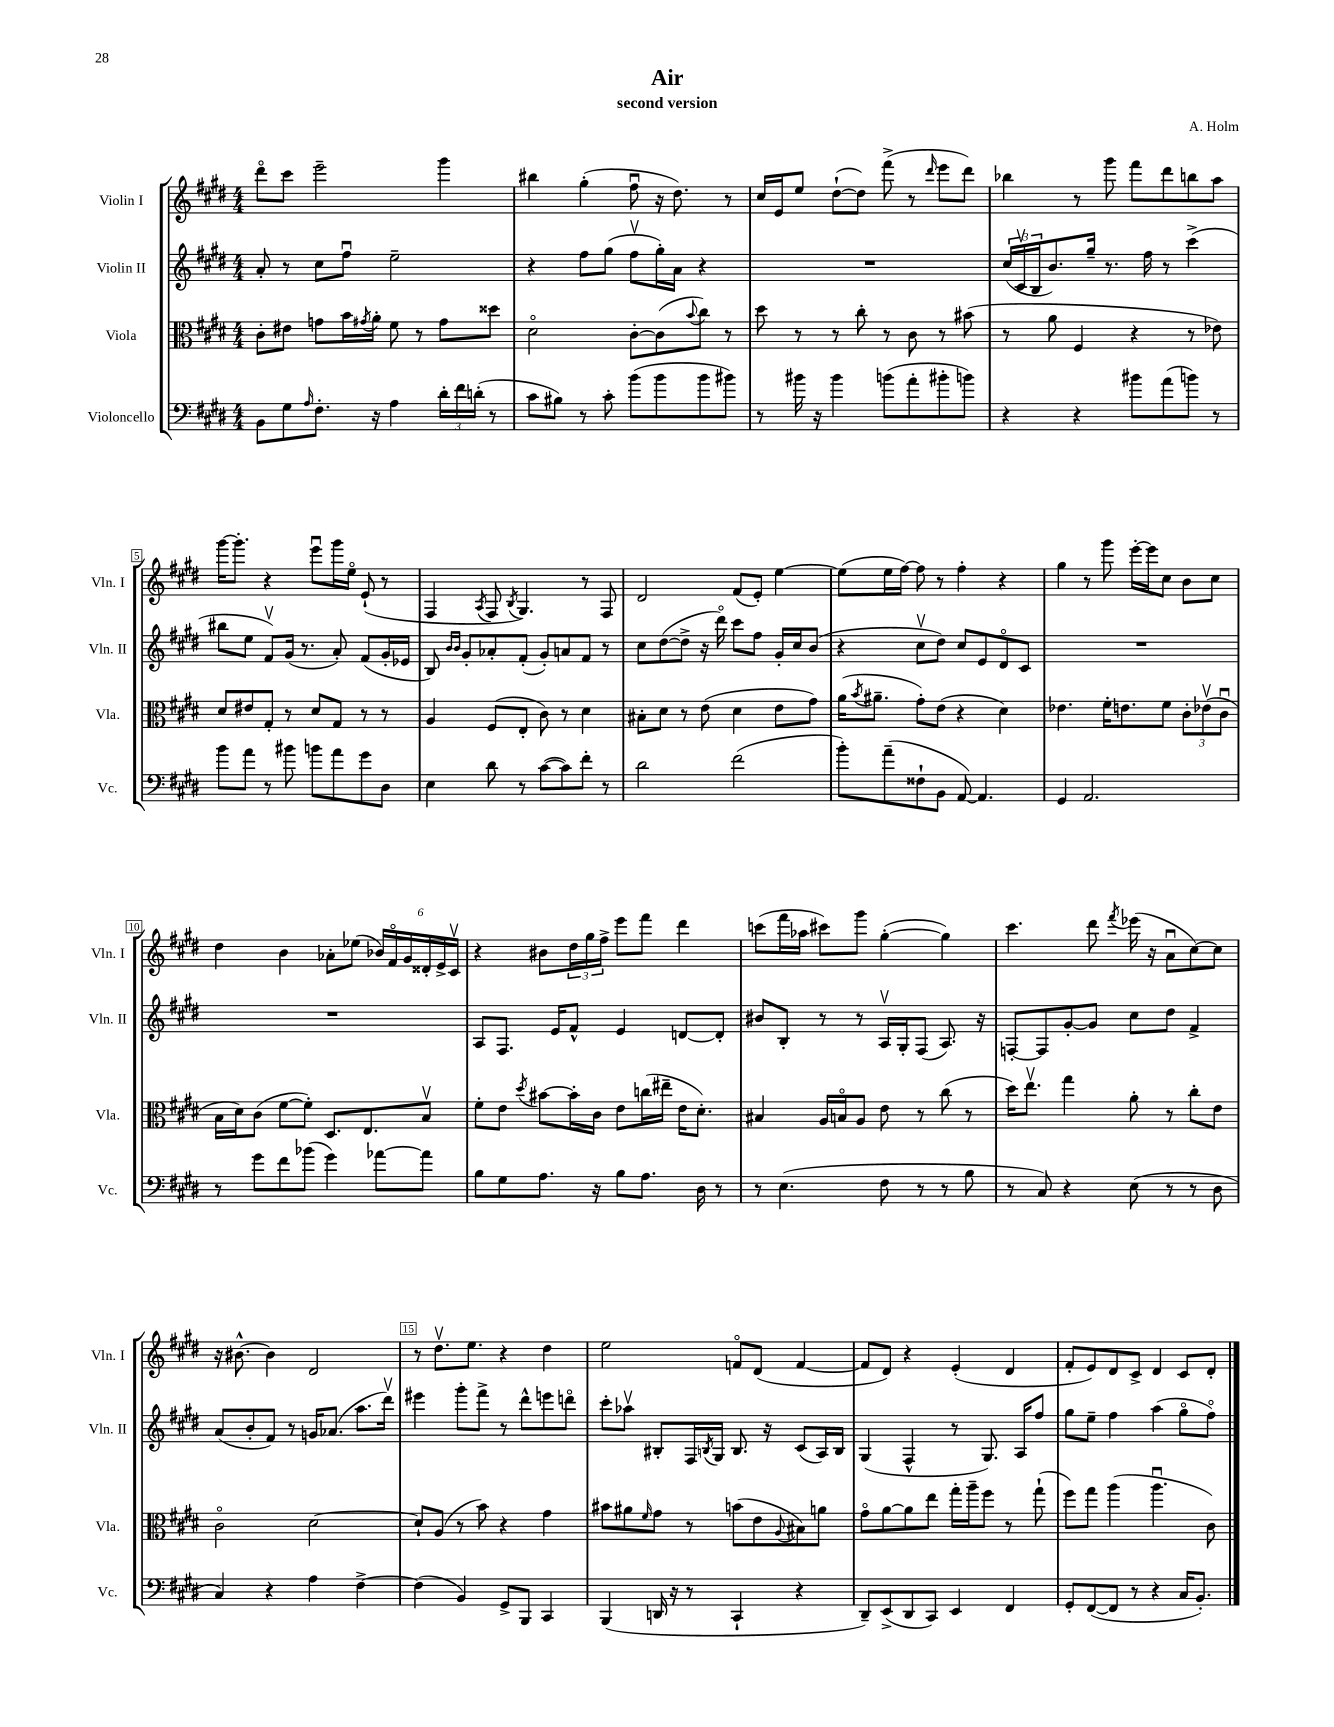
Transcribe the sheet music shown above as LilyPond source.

\header { title = "Air" composer = "A. Holm" subtitle = "second version" }
<<
\new StaffGroup <<
\new Staff = "s0" \with { instrumentName = "Violin I" shortInstrumentName = "Vln. I" } {
    \clef treble \key e \major \numericTimeSignature \time 4/4
    dis'''8\flageolet cis'''8 e'''2-- gis'''4 |
    bis''4 gis''4-.( fis''8\downbow r16 dis''8.) r8 |
    cis''16 e'16 e''8 dis''8~-!( dis''8) fis'''8->( r8 \grace { dis'''16 } e'''8 dis'''8) |
    bes''4 r8 gis'''8 fis'''8 dis'''8 b''8 a''8 |
    gis'''16~ gis'''8.-. r4 e'''8\downbow gis'''16 e''16\flageolet e'8-!( r8 |
    fis4 \acciaccatura { a8 } fis8 \acciaccatura { b8 } gis4.) r8 fis8 |
    dis'2 fis'8( e'8-.) e''4~ |
    e''8( e''16 fis''16~) fis''8 r8 fis''4-. r4 |
    gis''4 r8 gis'''8 e'''16~-. e'''16 cis''8 b'8 cis''8 |
    dis''4 b'4 aes'8-. ees''8( \tuplet 6/4 { bes'16) fis'16\flageolet gis'16 disis'16-. e'16-> cis'16\upbow } |
    r4 bis'8 \tuplet 3/2 { dis''16 gis''16 fis''16-> } e'''8 fis'''8 dis'''4 |
    c'''8( fis'''16 aes''16 cis'''8) gis'''8 gis''4~-.( gis''4) |
    cis'''4. dis'''8 \acciaccatura { fis'''8 } ees'''16( r16 a'8\downbow cis''8~) cis''8 |
    r16 bis'8.~-^ bis'4 dis'2 |
    r8 dis''8.\upbow e''8. r4 dis''4 |
    e''2 f'8\flageolet dis'8( f'4~ |
    f'8 dis'8) r4 e'4-.( dis'4 |
    fis'8-. e'8) dis'8 cis'8-> dis'4 cis'8 dis'8-. \bar "|." |
}
\new Staff = "s1" \with { instrumentName = "Violin II" shortInstrumentName = "Vln. II" } {
    \clef treble \key e \major \numericTimeSignature \time 4/4
    a'8-. r8 cis''8 fis''8\downbow e''2-- |
    r4 fis''8 gis''8( fis''8\upbow gis''16-.) a'16 r4 |
    R1 |
    \tuplet 3/2 { cis''16( cis'16\upbow b16 } b'8.) gis''16-- r8. fis''16 r8 cis'''4->( |
    bis''8 e''8 fis'8\upbow) gis'16( r8. a'8-.) fis'8( gis'16-. ees'16 |
    b8) \grace { b'16 b'16 } gis'8-. aes'8-. fis'8-.( gis'8-.) a'8 fis'8 r8 |
    cis''8 dis''8~( dis''8-> r16 dis'''16\flageolet) cis'''8 fis''8 gis'16-. cis''16 b'8( |
    r4 cis''8\upbow dis''8) cis''8 e'8 dis'8\flageolet cis'8 |
    R1 |
    R1 |
    a8 fis8. e'16 fis'8-^ e'4 d'8~ d'8-. |
    bis'8 b8-. r8 r8 a16\upbow gis16-. fis8( a8.) r16 |
    f8~-. f8 gis'8~-. gis'8 cis''8 dis''8 fis'4-> |
    a'8( b'8-. fis'8) r8 g'16 aes'8.( a''8. dis'''16\upbow) |
    eis'''4 gis'''8-. fis'''8-> r8 dis'''8-^ e'''8 d'''8\flageolet |
    cis'''8-. aes''8\upbow bis8-. fis16 \acciaccatura { b8 } gis16 b8. r16 cis'8( a16) b16 |
    gis4( fis4-^ r8 gis8.) a16 fis''8 |
    gis''8 e''8-- fis''4 a''4( gis''8\flageolet fis''8\flageolet) \bar "|." |
}
\new Staff = "s2" \with { instrumentName = "Viola" shortInstrumentName = "Vla." } {
    \clef alto \key e \major \numericTimeSignature \time 4/4
    cis'8-. eis'8 g'8 b'16 \acciaccatura { gis'8 } a'16-. fis'8 r8 gis'8 disis''8 |
    dis'2\flageolet cis'8~-. cis'8( \appoggiatura { b'8 } cis''8) r8 |
    dis''8 r8 r8 cis''8-. r8 cis'8 r8 bis'8( |
    r8 a'8 fis4 r4 r8 ees'8) |
    dis'8 eis'8 gis8-. r8 dis'8 gis8 r8 r8 |
    a4 fis8( e8-. cis'8) r8 dis'4 |
    bis8-. dis'8 r8 e'8( dis'4 e'8 gis'8) |
    a'16( \acciaccatura { b'8 } ais'8.-- gis'8-.) e'8( r4 dis'4) |
    ees'4. fis'16-. e'8. fis'8 \tuplet 3/2 { cis'8-. ees'8\upbow( cis'8\downbow } |
    b16 dis'16) cis'8( fis'8~ fis'8-.) dis8. e8. b8\upbow |
    fis'8-. e'8 \acciaccatura { dis''8 } bis'8~ bis'16-. cis'16 e'8 c''16( eis''16-- e'16 dis'8.-.) |
    bis4 a16 b16\flageolet a8 e'8 r8 cis''8( r8 |
    dis''16) e''8.\upbow gis''4 a'8-. r8 cis''8-. e'8 |
    cis'2\flageolet dis'2~ |
    dis'8-! a8( r8 b'8) r4 gis'4 |
    bis'8 ais'8 \grace { fis'16 } gis'8 r8 b'8( e'8 \appoggiatura { a8 } bis8) a'8 |
    gis'8\flageolet a'8~ a'8 e''8 gis''16-. a''16-- fis''8 r8 gis''8-!( |
    fis''8) gis''8 a''4( a''4.\downbow cis'8) \bar "|." |
}
\new Staff = "s3" \with { instrumentName = "Violoncello" shortInstrumentName = "Vc." } {
    \clef bass \key e \major \numericTimeSignature \time 4/4
    b,8 gis8 \grace { a16 } fis8.-. r16 a4 \tuplet 3/2 { dis'16-. fis'16 d'16-.( } r8 |
    cis'8 bis8) r8 cis'8-. b'8( b'8 b'8 bis'8) |
    r8 bis'16 r16 bis'4 b'8( a'8-. bis'8-. b'8) |
    r4 r4 bis'8 a'8( b'8) r8 |
    b'8 a'8 r8 bis'8 b'8 a'8 gis'8 dis8 |
    e4 dis'8 r8 cis'8~( cis'8) fis'8-. r8 |
    dis'2 fis'2( |
    b'8-.) a'8--( fisis8-! b,8 a,8~) a,4. |
    gis,4 a,2. |
    r8 gis'8 fis'8 bes'8( gis'4) aes'8~ aes'8 |
    b8 gis8 a8. r16 b8 a8. dis16 r8 |
    r8 e4.( fis8 r8 r8 b8 |
    r8 cis8) r4 e8( r8 r8 dis8 |
    cis4) r4 a4 fis4~-> |
    fis4( b,4) gis,8-> b,,8 cis,4 |
    b,,4( d,16 r16 r8 cis,4-! r4 |
    dis,8--) e,8->( dis,8 cis,8) e,4 fis,4 |
    gis,8-. fis,8~( fis,8 r8 r4 cis16 b,8.-.) \bar "|." |
}
>>
>>
\layout { \context { \Score \override BarNumber.break-visibility = ##(#f #t #t) barNumberVisibility = #(every-nth-bar-number-visible 5) \override BarNumber.stencil = #(make-stencil-boxer 0.1 0.3 ly:text-interface::print) } }
